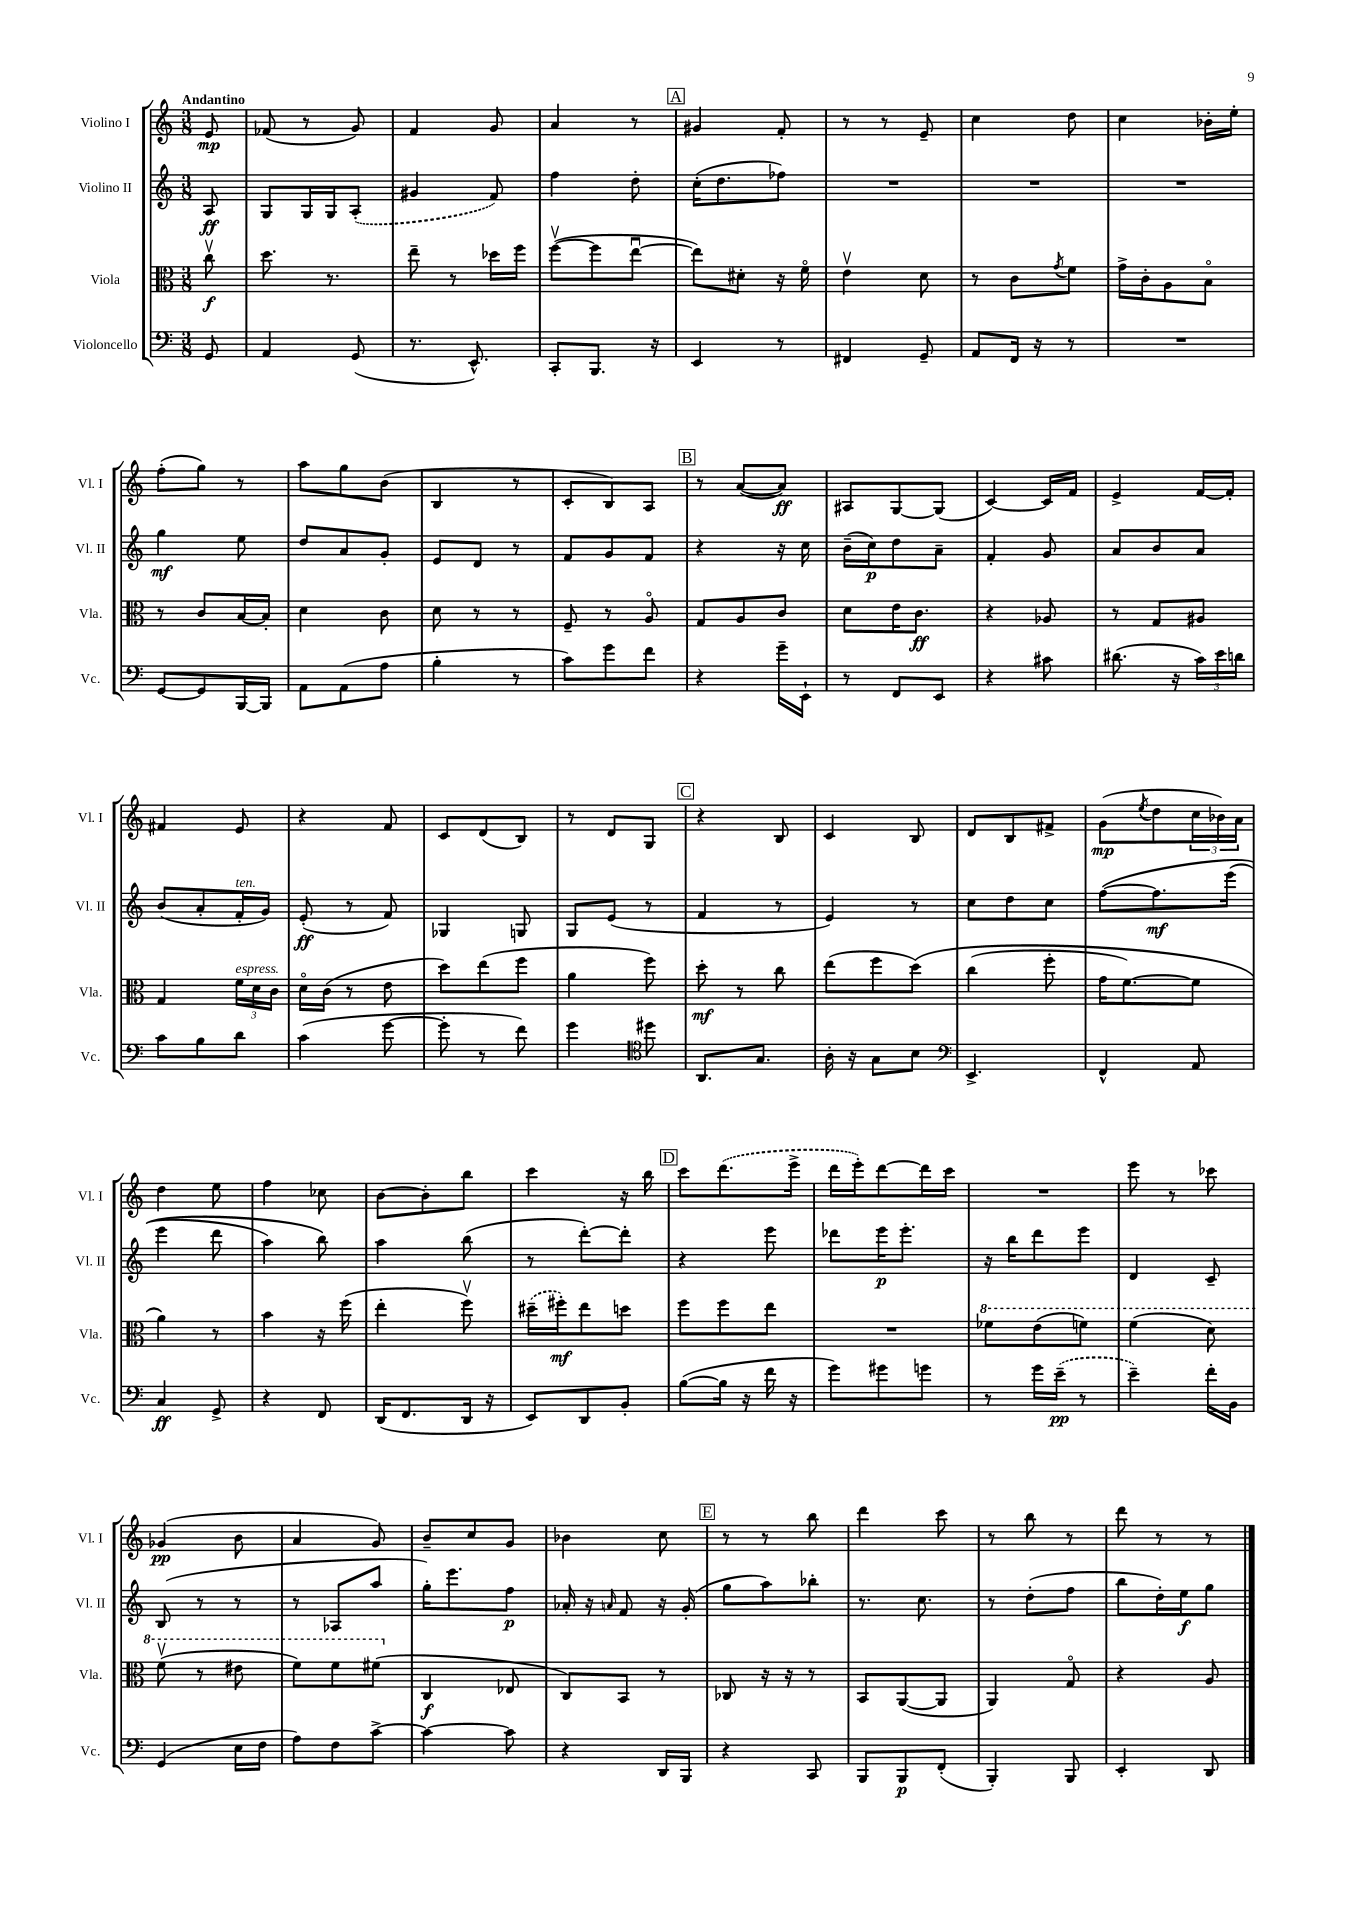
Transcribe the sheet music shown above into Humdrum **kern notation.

**kern	**dynam	**kern	**dynam	**kern	**dynam	**kern	**dynam
*part4	*part4	*part3	*part3	*part2	*part2	*part1	*part1
*staff4	*staff4	*staff3	*staff3	*staff2	*staff2	*staff1	*staff1
*I"Violoncello	*	*I"Viola	*	*I"Violino II	*	*I"Violino I	*
*I'Vc.	*	*I'Vla.	*	*I'Vl. II	*	*I'Vl. I	*
*clefF4	*	*clefC3	*	*clefG2	*	*clefG2	*
*k[]	*	*k[]	*	*k[]	*	*k[]	*
*M3/8	*	*M3/8	*	*M3/8	*	*M3/8	*
=	=	=	=	=	=	=	=
!	!	!	!	!	!	!LO:TX:a:B:t=Andantino	!
8GG/	.	8ccv\	f	8A/	ff	8e/	mp
=1	=1	=1	=1	=1	=1	=1	=1
4AA/	.	8.dd\	.	8G/L	.	(8f-X/	.
.	.	.	.	16G/L	.	8r	.
.	.	8.r	.	16G/J	.	.	.
(8GG/	.	.	.	(8A'/J	.	8g/)	.
=2	=2	=2	=2	=2	=2	=2	=2
8.r	.	8ee~\	.	4g#X/	.	4f/	.
.	.	8r	.	.	.	.	.
8.EE^^/)	.	.	.	.	.	.	.
.	.	16dd-X\LL	.	8f/)	.	8g/	.
.	.	16ff\JJ	.	.	.	.	.
=3	=3	=3	=3	=3	=3	=3	=3
8CC'/L	.	([8ffv\L	.	4ff\	.	4a/	.
8.BBB/J	.	8ff\]	.	.	.	.	.
.	.	[8eeu\J	.	8dd'\	.	8r	.
16r	.	.	.	.	.	.	.
!!LO:REH:place=s1:t=A
=4	=4	=4	=4	=4	=4	=4	=4
4EE/	.	8ee\L])	.	(16cc'\KL	.	4g#X/	.
.	.	.	.	8.dd\	.	.	.
.	.	8d#X'\J	.	.	.	.	.
8r	.	16r	.	8ff-X\J)	.	8f'/	.
.	.	16f\	.	.	.	.	.
=5	=5	=5	=5	=5	=5	=5	=5
4FF#X/	.	4ev\	.	4.r	.	8r	.
.	.	.	.	.	.	8r	.
8GG~/	.	8d\	.	.	.	8e~/	.
=6	=6	=6	=6	=6	=6	=6	=6
8AA/L	.	8r	.	4.r	.	4cc\	.
16FF/Jk	.	8c\L	.	.	.	.	.
16r	.	.	.	.	.	.	.
.	.	8qg/	.	.	.	.	.
8r	.	8f\J	.	.	.	8dd\	.
=7	=7	=7	=7	=7	=7	=7	=7
4.r	.	16g^\LL	.	4.r	.	4cc\	.
.	.	16c'\J	.	.	.	.	.
.	.	8A\	.	.	.	.	.
.	.	8B\J	.	.	.	16b-X'\LL	.
.	.	.	.	.	.	16ee'\JJ	.
!!LO:LB:g=z
=8	=8	=8	=8	=8	=8	=8	=8
[8GG/L	.	8r	.	4gg\	mf	(8ff'\L	.
8GG/]	.	8c/L	.	.	.	8gg\J)	.
[16BBB/L	.	[16B/L	.	8ee\	.	8r	.
16BBB/JJ]	.	16B'/JJ]	.	.	.	.	.
=9	=9	=9	=9	=9	=9	=9	=9
8AA\L	.	4d\	.	8dd/L	.	8aa\L	.
(8AA\	.	.	.	8a/	.	8gg\	.
8A\J	.	8c\	.	8g'/J	.	(8b\J	.
=10	=10	=10	=10	=10	=10	=10	=10
4B'\	.	8d\	.	8e/L	.	4B/	.
.	.	8r	.	8d/J	.	.	.
8r	.	8r	.	8r	.	8r	.
=11	=11	=11	=11	=11	=11	=11	=11
8c\L)	.	8F~/	.	8f/L	.	8c'/L	.
8g\	.	8r	.	8g/	.	8B/)	.
8f\J	.	8A/	.	8f/J	.	8A/J	.
!!LO:REH:place=s1:t=B
=12	=12	=12	=12	=12	=12	=12	=12
4r	.	8G/L	.	4r	.	8r	.
.	.	8A/	.	.	.	([8a/L	.
16g~\LL	.	8c/J	.	16r	.	8a/J])	ff
16EE`\JJ	.	.	.	16cc\	.	.	.
=13	=13	=13	=13	=13	=13	=13	=13
8r	.	8d\L	.	(16b~\LL	.	8A#X/L	.
.	.	.	.	16cc\J)	p	.	.
8FF/L	.	16e\K	.	8dd\	.	[8G/	.
.	.	8.c\J	ff	.	.	.	.
8EE/J	.	.	.	8a~\J	.	(8G/J]	.
=14	=14	=14	=14	=14	=14	=14	=14
4r	.	4r	.	4f'/	.	[4c/)	.
8c#X\	.	8A-X/	.	8g/	.	16c/LL]	.
.	.	.	.	.	.	16f/JJ	.
=15	=15	=15	=15	=15	=15	=15	=15
(8.d#X\	.	8r	.	8a/L	.	4e^/	.
.	.	8G/L	.	8b/	.	.	.
16r	.	.	.	.	.	.	.
24c\LL)	.	8A#X/J	.	8a/J	.	[16f/LL	.
24e\	.	.	.	.	.	.	.
.	.	.	.	.	.	16f'/JJ]	.
24dn\JJ	.	.	.	.	.	.	.
!!LO:LB:g=z
=16	=16	=16	=16	=16	=16	=16	=16
8c\L	.	4G/	.	(8b/L	.	4f#X/	.
8B\	.	.	.	8a'/	.	.	.
!	!	!	!	!LO:TX:a:i:t=ten.	!	!	!
!	!	!LO:TX:a:i:t=espress.	!	!	!	!	!
8d\J	.	24f\LL	.	16f'/L	.	8e/	.
.	.	24d\	.	.	.	.	.
.	.	.	.	16g/JJ)	.	.	.
.	.	24c\JJ	.	.	.	.	.
=17	=17	=17	=17	=17	=17	=17	=17
(4c\	.	16d\LL	.	(8e'/	ff	4r	.
.	.	(16c\JJ	.	.	.	.	.
.	.	8r	.	8r	.	.	.
[8g\	.	8e\	.	8f/)	.	8f/	.
=18	=18	=18	=18	=18	=18	=18	=18
8g'\]	.	8dd\L)	.	4G-X/	.	8c/L	.
8r	.	(8ee\	.	.	.	(8d/	.
8f\)	.	8ff\J	.	8Gn/	.	8B/J)	.
=19	=19	=19	=19	=19	=19	=19	=19
4g\	.	4a\	.	8G/L	.	8r	.
.	.	.	.	(8e/J	.	8d/L	.
*clefC4	*	*	*	*	*	*	*
8dd#X\	.	8ff\)	.	8r	.	8G/J	.
!!LO:REH:place=s1:t=C
=20	=20	=20	=20	=20	=20	=20	=20
8.AA/L	.	8dd'\	mf	4f/	.	4r	.
.	.	8r	.	.	.	.	.
8.G/J	.	.	.	.	.	.	.
.	.	8cc\	.	8r	.	8B/	.
=21	=21	=21	=21	=21	=21	=21	=21
16A'\	.	(8ee\L	.	4e/)	.	4c/	.
16r	.	.	.	.	.	.	.
8G\L	.	8ff\	.	.	.	.	.
8B\J	.	(8dd\J)	.	8r	.	8B/	.
=22	=22	=22	=22	=22	=22	=22	=22
*clefF4	*	*	*	*	*	*	*
4.EE^/	.	(4cc\	.	8cc\L	.	8d/L	.
.	.	.	.	8dd\	.	8B/	.
.	.	8ff'\	.	8cc\J	.	8f#X^/J	.
=23	=23	=23	=23	=23	=23	=23	=23
4FF^^/	.	16g\KL	.	([8ff\L	.	(8g\L	mp
.	.	[8.f\)	.	.	.	.	.
.	.	.	.	.	.	8qee/	.
.	.	.	.	8.ff\]	mf	8dd\	.
8AA/	.	8f\J]	.	.	.	24cc\L	.
.	.	.	.	.	.	24b-X\)	.
.	.	.	.	(16eee\Jk	.	.	.
.	.	.	.	.	.	24a\JJ	.
!!LO:LB:g=z
=24	=24	=24	=24	=24	=24	=24	=24
4C/	ff	4a\)	.	4eee\	.	4dd\	.
8GG^/	.	8r	.	8ddd\	.	8ee\	.
=25	=25	=25	=25	=25	=25	=25	=25
4r	.	4b\	.	4aa\)	.	4ff\	.
8FF/	.	16r	.	8bb\)	.	8cc-X\	.
.	.	(16ff\	.	.	.	.	.
=26	=26	=26	=26	=26	=26	=26	=26
(16DD/KL	.	4ee'\	.	4aa\	.	[8b\L	.
8.FF/	.	.	.	.	.	.	.
.	.	.	.	.	.	8b'\]	.
16DD/Jk	.	8ffv\)	.	(8bb\	.	8bb\J	.
16r	.	.	.	.	.	.	.
=27	=27	=27	=27	=27	=27	=27	=27
8EE/L)	.	(16dd#X~\LL	.	8r	.	4ccc\	.
.	.	16ff#X'\J)	mf	.	.	.	.
8DD/	.	8ee\	.	[8ddd'\L)	.	.	.
8BB'/J	.	8ddn\J	.	8ddd'\J]	.	16r	.
.	.	.	.	.	.	16bb\	.
!!LO:REH:place=s1:t=D
=28	=28	=28	=28	=28	=28	=28	=28
([8B\L	.	8ff\L	.	4r	.	8ccc\L	.
16B\Jk]	.	8ff\	.	.	.	(8.ddd\	.
16r	.	.	.	.	.	.	.
16f\	.	8ee\J	.	8eee\	.	.	.
16r	.	.	.	.	.	16eee^\Jk	.
=29	=29	=29	=29	=29	=29	=29	=29
8g\L)	.	4.r	.	8ddd-X\L	.	16ddd\LL	.
.	.	.	.	.	.	16eee'\J)	.
8g#X\	.	.	.	16eee\K	p	[8ddd\	.
.	.	.	.	8.eee'\J	.	.	.
8gn\J	.	.	.	.	.	16ddd\L]	.
.	.	.	.	.	.	16ccc\JJ	.
=30	=30	=30	=30	=30	=30	=30	=30
*	*	*8va	*	*	*	*	*
8r	.	8ff-X\L	.	16r	.	4.r	.
.	.	.	.	16bb\KL	.	.	.
16g\LL	.	(8ee\	.	8ddd\	.	.	.
(16e~\JJ	pp	.	.	.	.	.	.
8r	.	8ffn\J)	.	8eee\J	.	.	.
=31	=31	=31	=31	=31	=31	=31	=31
4e~\)	.	(4ff\	.	4d/	.	8eee\	.
.	.	.	.	.	.	8r	.
16f'\LL	.	8dd\)	.	8c~/	.	8ccc-X\	.
16BB\JJ	.	.	.	.	.	.	.
!!LO:LB:g=z
=32	=32	=32	=32	=32	=32	=32	=32
(4GG/	.	(8ffv\	.	(8B/	.	(4g-X/	pp
.	.	8r	.	8r	.	.	.
16E\LL	.	8ee#X\	.	8r	.	8b\	.
16F\JJ	.	.	.	.	.	.	.
=33	=33	=33	=33	=33	=33	=33	=33
8A\L)	.	8ff\L)	.	8r	.	4a/	.
8F\	.	8ff\	.	8A-X/L	.	.	.
[8c^\J	.	(8ff#X\J	.	8aa/J	.	8g/)	.
=34	=34	=34	=34	=34	=34	=34	=34
*	*	*X8va	*	*	*	*	*
4c\_	.	4C/	f	16gg'\KL)	.	8b~/L	.
.	.	.	.	8.eee\	.	.	.
.	.	.	.	.	.	8cc/	.
8c\]	.	8E-X/	.	8ff\J	p	8g/J	.
=35	=35	=35	=35	=35	=35	=35	=35
4r	.	8C/L)	.	16a-X'/	.	4b-X\	.
.	.	.	.	16r	.	.	.
.	.	.	.	16qqan/	.	.	.
.	.	8BB/J	.	8f/	.	.	.
16DD/LL	.	8r	.	16r	.	8cc\	.
16BBB/JJ	.	.	.	(16g'/	.	.	.
!!LO:REH:place=s1:t=E
=36	=36	=36	=36	=36	=36	=36	=36
4r	.	8C-X/	.	8gg\L	.	8r	.
.	.	16r	.	8aa\)	.	8r	.
.	.	16r	.	.	.	.	.
8CC/	.	8r	.	8bb-X'\J	.	8bb\	.
=37	=37	=37	=37	=37	=37	=37	=37
8BBB/L	.	8BB/L	.	8.r	.	4ddd\	.
8BBB/	p	([8AA/	.	.	.	.	.
.	.	.	.	8.cc\	.	.	.
(8FF'/J	.	8AA/J]	.	.	.	8ccc\	.
=38	=38	=38	=38	=38	=38	=38	=38
4BBB'/)	.	4AA/)	.	8r	.	8r	.
.	.	.	.	(8dd'\L	.	8bb\	.
8BBB/	.	8G/	.	8ff\J	.	8r	.
=39	=39	=39	=39	=39	=39	=39	=39
4EE'/	.	4r	.	8bb\L	.	8ddd\	.
.	.	.	.	16dd'\L)	.	8r	.
.	.	.	.	16ee\J	f	.	.
8DD/	.	8A/	.	8gg\J	.	8r	.
==	==	==	==	==	==	==	==
*-	*-	*-	*-	*-	*-	*-	*-
